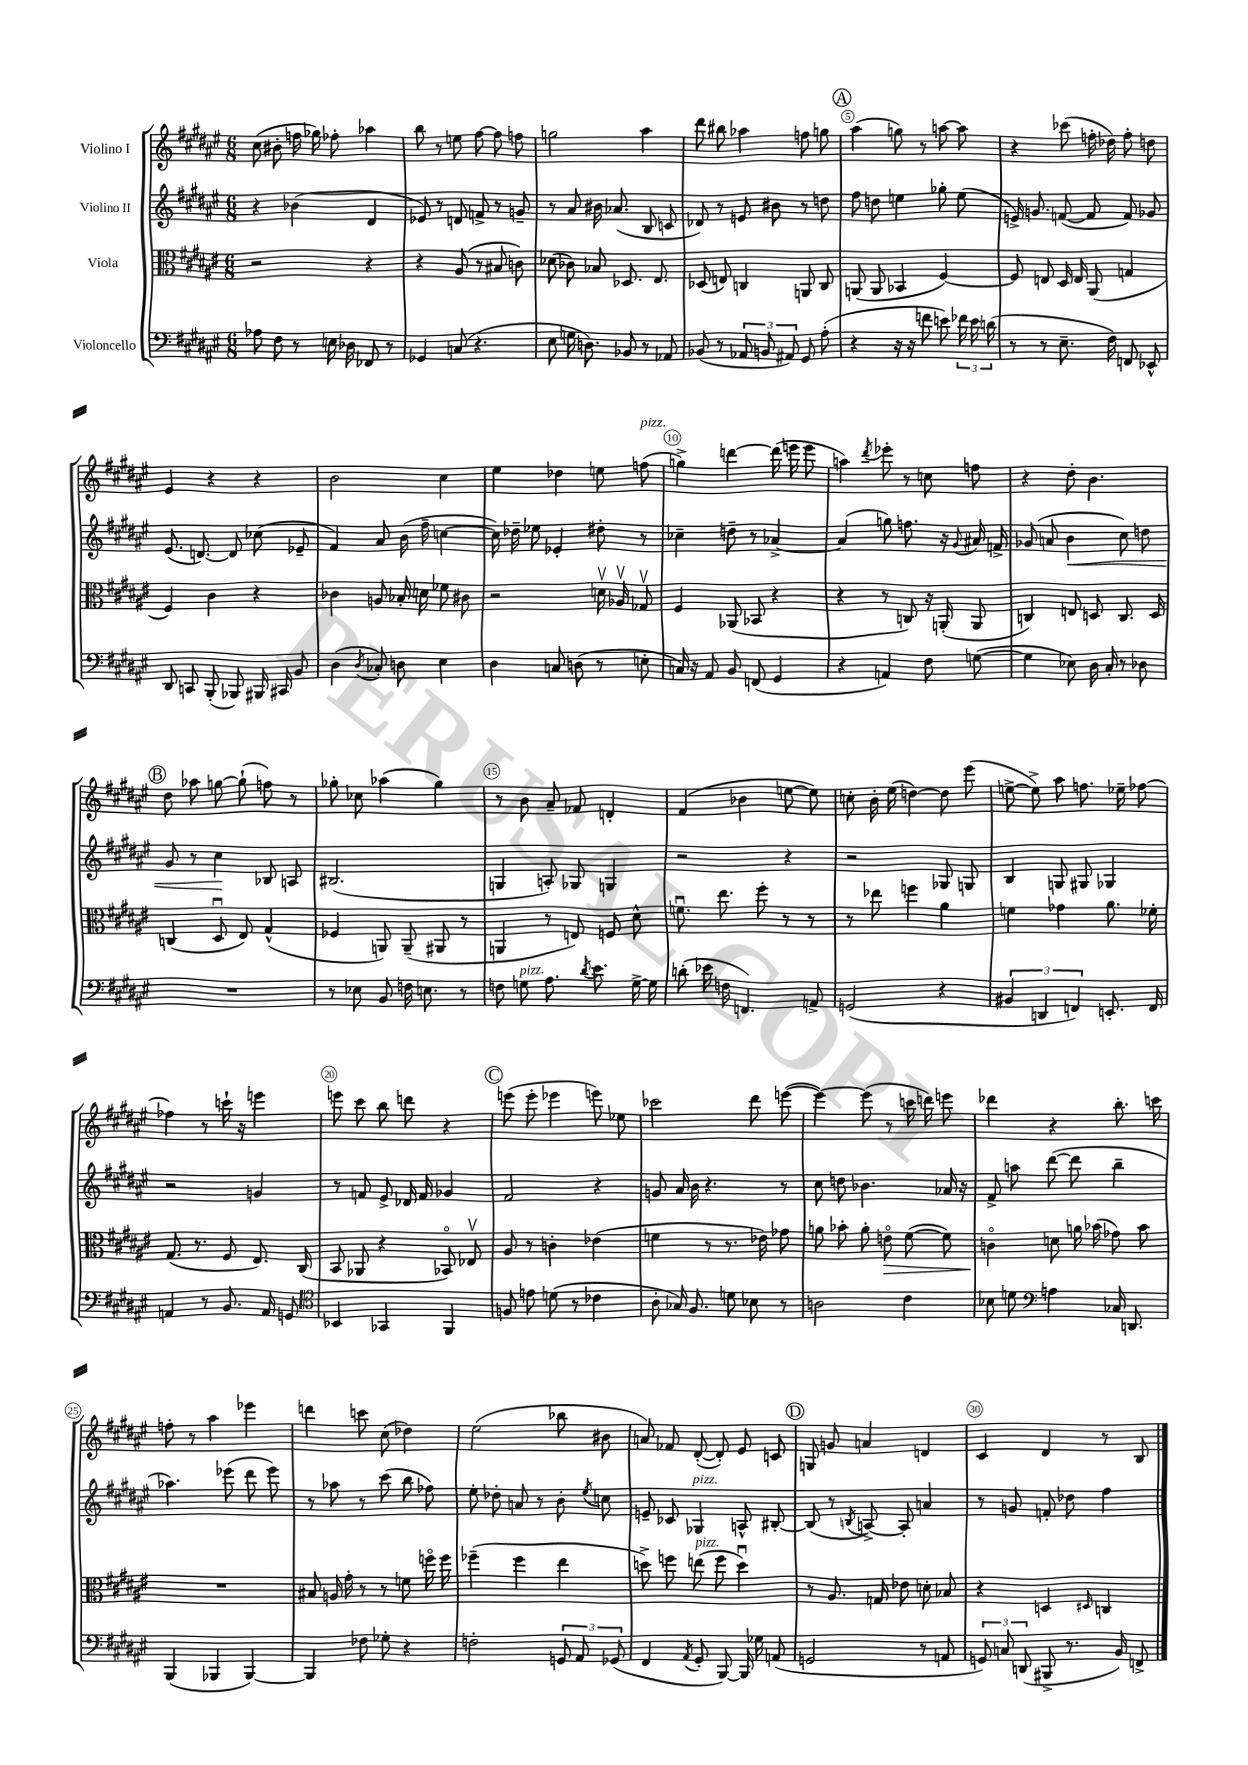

**kern	**kern	**dynam	**kern	**dynam	**kern
*part4	*part3	*part3	*part2	*part2	*part1
*staff4	*staff3	*staff3	*staff2	*staff2	*staff1
*I"Violoncello	*I"Viola	*	*I"Violino II	*	*I"Violino I
*clefF4	*clefC3	*	*clefG2	*	*clefG2
*k[f#c#g#d#a#e#]	*k[f#c#g#d#a#e#]	*	*k[f#c#g#d#a#e#]	*	*k[f#c#g#d#a#e#]
*M6/8	*M6/8	*	*M6/8	*	*M6/8
=1	=1	=1	=1	=1	=1
8A-X\	2r	.	4r	.	(8cc#\
8F#\	.	.	.	.	8b#X'\
8r	.	.	(4b-X\	.	16ffn\
.	.	.	.	.	16gg-X\)
16En\	.	.	.	.	8ff-X'\
16D-X\	.	.	.	.	.
8FF-X/	4r	.	4d#/	.	4aa-X\
8r	.	.	.	.	.
=2	=2	=2	=2	=2	=2
4GG-X/	4r	.	8e-X/)	.	8bb\
.	.	.	8r	.	8r
(8Cn/	(8A#/	.	8dn/	.	8een\
4.r	8r	.	8fn^/	.	[8ff#\
.	8B#X/	.	8r	.	8ff#\]
.	8cn\)	.	8gn~/	.	8ffn\
=3	=3	=3	=3	=3	=3
8E#\	(8d-X\	.	8r	.	2ggn\
16Gn\	8c-X\)	.	8a#/	.	.
8.Dn\)	.	.	.	.	.
.	8B-X/	.	16b#X\	.	.
.	.	.	(8.a-X/	.	.
8BB-X/	8.D-X/	.	.	.	.
8r	.	.	8B/	.	4aa#\
.	8.E#/	.	.	.	.
8AA-X/	.	.	8cn/	.	.
=4	=4	=4	=4	=4	=4
(8BB-X/	(8D-X/	.	8d-X/)	.	8ddd#\
8r	8En/)	.	8r	.	8bb#X\
12AA-X/	4Cn/	.	8en/	.	4aa-X\
12BBn/	.	.	.	.	.
.	.	.	8b#X\	.	.
12AA#X/)	.	.	.	.	.
8GG#/	8AAn/	.	8r	.	8ffn\
(8A#'\	8C/	.	8ddn\	.	8ggn\
!!LO:REH:place=s1:t=A
=5	=5	=5	=5	=5	=5
4r	(8AAn/	.	8ff#\	.	(4aa#\
.	8AA/	.	8ddn\	.	.
16r	4BB-X/	.	4een\	.	8ggn\)
16r	.	.	.	.	.
8fn\	.	.	.	.	8r
8en\)	[4F#/)	.	8gg-X'\	.	[8aan\
24f-X\	.	.	(8ee\	.	8aa\]
24e\	.	.	.	.	.
(24dn\	.	.	.	.	.
=6	=6	=6	=6	=6	=6
8r	8F#/]	.	16en^/)	.	4r
.	.	.	8.gn/	.	.
8r	8En/	.	.	.	.
8.E#~\	16D#/	.	([8fn/	.	(8ccc-X\
.	16E/	.	.	.	.
.	(8AA#/	.	8f/]	.	16ffn'\
16F#\)	.	.	.	.	16dd-X\)
8FFn/	4Gn/	.	8f/)	.	8ff'\
8EE-X^^/	.	.	8g-X/	.	8ddn\
!!LO:LB:g=z
=7	=7	=7	=7	=7	=7
8DD#/	4F#/)	.	(8.e#/	.	4e#/
8CCn/	.	.	.	.	.
.	.	.	[8.dn/)	.	.
(8BBB'/	4c#\	.	.	.	4r
8BBB-X/)	.	.	8d/]	.	.
16BBB#X/	4r	.	(8cc-X\	.	4r
16CC#X/	.	.	.	.	.
8BB/	.	.	8e-X~/	.	.
=8	=8	=8	=8	=8	=8
(4D#\	4c-X\	.	4f#/)	.	2b\
8qD#/	.	.	.	.	.
8C-X'/)	8An/	.	8a#/	.	.
8Dn\	16B-X'/	.	(16b\	.	.
.	16dn\	.	16ff#~\	.	.
4E#\	8f-X\	.	[4ccn\	.	4cc#\
.	8c#X\	.	.	.	.
=9	=9	=9	=9	=9	=9
4D#\	2r	.	16cc\])	.	4ee#\
.	.	.	16dd-X~\	.	.
.	.	.	8ee-X\	.	.
8Cn/	.	.	4e-X'/	.	4dd-X\
(8Dn\	.	.	.	.	.
8r	16dnv\	.	8dd#X'\	.	8een\
.	16A-Xv/	.	.	.	.
!	!	!	!	!	!LO:TX:a:i:t=pizz.
8En'\	8G-Xv/	.	8r	.	(8ffn\
=10	=10	=10	=10	=10	=10
16Cn/)	4F#/	.	4cc-X~\	.	4ggn^\)
16r	.	.	.	.	.
8AA#/	.	.	.	.	.
8BB/	(8AA-X/	.	8ddn~\	.	[4dddn\
(8FFn/	8BB-X/	.	8r	.	.
4GG#/	4r	.	[4a-X^/	.	(16ddd\]
.	.	.	.	.	16eeen\
.	.	.	.	.	8eee\
=11	=11	=11	=11	=11	=11
4r	4r	.	(4a-/]	.	4aan\)
.	.	.	.	.	8qddd#/
4AAn/)	8r	.	8ggn\)	.	8eee-X'\
.	8Cn/)	.	8.ffn\	.	8r
8F#\	16r	.	.	.	8ccn\
.	(16AAn'/	.	16r	.	.
.	.	.	8qqg#/	.	.
([8Gn\	8AA/	.	16a#X/	.	8ffn\
.	.	.	16fn^/	.	.
=12	=12	=12	=12	=12	=12
4G\]	4Cn/)	.	(8g-X/	.	4r
.	.	.	8an/	.	.
!	!	!	!	!LO:HP:b	!
8E-X\)	8En/	.	4b\	<	8dd#'\
16D#\	8Dn/	.	.	.	4.b\
16C#'/	.	.	.	.	.
8r	8.C/	.	8cc#\)	.	.
8D-X\	.	.	8ddn\	.	.
.	16D/	.	.	.	.
!!LO:LB:g=z
!!LO:REH:place=s1:t=B
=13	=13	=13	=13	=13	=13
2.r	(4Cn/	.	8g#/	.	8dd#\
.	.	.	8r	.	8aa-X\
.	8D#u/	.	4cc#\	.	[8ggn\
.	8E#/)	.	.	.	(8gg`\]
.	(4G#^^/	.	8B-X/	[	8ffn\)
.	.	.	8An/	.	8r
=14	=14	=14	=14	=14	=14
8r	4F-X/	.	(2.B#X/	.	8gg-X'\
8E-X\	.	.	.	.	8cc-X\
8BB/	8AAn/)	.	.	.	(4aa-X\
16Fn\	(8AA~/	.	.	.	.
8.En\	.	.	.	.	.
.	8AA#X/	.	.	.	4gg-\)
8r	8r	.	.	.	.
=15	=15	=15	=15	=15	=15
8Fn\	4AAn/	.	4Gn/	.	8r
!LO:TX:a:i:t=pizz.	!	!	!	!	!
8Gn\	.	.	.	.	8b\
8.A#\	8r	.	8An'/)	.	8a#~/
.	8En/)	.	8G-X/	.	8f-X/
8qd#/	.	.	.	.	.
8.e#\	.	.	.	.	.
.	8Fn/	.	4Gn/	.	4dn'/
[16G^\	8d#^^\	.	.	.	.
16G\]	.	.	.	.	.
=16	=16	=16	=16	=16	=16
(8dn'\	8.fnu\	.	2r	.	(4f#/
16e-X\	.	.	.	.	.
16Fn\	8.ee#\	.	.	.	.
4.FFn/)	.	.	.	.	4b-X\
.	8ff#'\	.	.	.	.
.	8r	.	4r	.	[8een\
8AAn^/	8r	.	.	.	8ee\])
=17	=17	=17	=17	=17	=17
(2GGn/	8r	.	2r	.	8ccn'\
.	8ee-X\	.	.	.	16b'\
.	.	.	.	.	(16ee#\
.	4ffn\	.	.	.	[4ddn\)
4r	4a#\	.	8G-X/	.	8dd\]
.	.	.	8Gn/	.	(8eee#\
=18	=18	=18	=18	=18	=18
6BB#X/	4fn\	.	4B/	.	[8een^\
.	.	.	.	.	8ee^\])
6DDn/	.	.	.	.	.
.	4g-X\	.	8Gn/	.	8aa#\
6FFn/)	.	.	.	.	.
.	.	.	8G#X/	.	8.ffn\
8.EEn'/	8.a#\	.	4G-X/	.	.
.	.	.	.	.	16ee-X~\
.	.	.	.	.	[8ff-X\
16FF/	16f-X'\	.	.	.	.
!!LO:LB:g=z
=19	=19	=19	=19	=19	=19
4AAn/	(8.G#/	.	2r	.	4ff-X\]
.	8.r	.	.	.	.
8r	.	.	.	.	8r
8.BB/	8F#/	.	.	.	16cccn`\
.	.	.	.	.	16r
.	8.E#/)	.	4gn/	.	4eeen\
16AA/	.	.	.	.	.
8GGn/	.	.	.	.	.
.	(16C#/	.	.	.	.
=20	=20	=20	=20	=20	=20
*clefC4	*	*	*	*	*
4BB-X/	8BB/	.	8r	.	8eeen\
.	8AA-X/	.	8fn/	.	8ccc#\
4GG-X/	4r	.	8e#^/	.	8bb\
.	.	.	16d-X/	.	8dddn\
.	.	.	16f/	.	.
4FF#/	8BB-X/)	.	4g-X/	.	4r
.	8E-Xv/	.	.	.	.
!!LO:REH:place=s1:t=C
=21	=21	=21	=21	=21	=21
8Fn/	8A#/	.	2f#/	.	(8eeen\
8en\	8r	.	.	.	8eee'\
(8dn\	4cn'\	.	.	.	4eee-X\
8r	.	.	.	.	.
4c-X\	(4e-X\	.	4r	.	8eeen\)
.	.	.	.	.	8ee-X\
=22	=22	=22	=22	=22	=22
8A#'\	4fn\	.	8gn/	.	2ccc-X\
16G-X/)	.	.	16a#/	.	.
8.F#/	.	.	16b\	.	.
.	8r	.	4.r	.	.
8dn\	8.r	.	.	.	.
8B-X\	.	.	.	.	8ddd#\
.	16e-X\)	.	.	.	.
8r	8g-X\	.	8r	.	([8eeen\
=23	=23	=23	=23	=23	=23
2An\	8an\	.	8cc#\	.	4eee\_)
.	8b-X'\	.	8ddn\	.	.
.	8a'\	.	4.b-X\	.	(8eee\]
!	!	!LO:HP:b	!	!	!
.	8en\	>	.	.	8r
4c#\	([8f#\	.	.	.	16cccn\
.	.	.	.	.	16dddn\)
.	8f#\])	.	16a-X/	.	8eeen\
.	.	.	16r	.	.
=24	=24	=24	=24	=24	=24
8B-X\	4cn\	.	8f#^/	.	4ddd-X\
8dn\	.	.	8aan\	.	.
*clefF4	*	*	*	*	*
4An\	8dn\	]	([8ddd#\	.	4r
.	16an\	.	8ddd#\]	.	.
.	(16b-X\	.	.	.	.
16C-X/	8g-X\)	.	4bb~\	.	8.bb'\
8.DDn/	.	.	.	.	.
.	8b-\	.	.	.	.
.	.	.	.	.	16cccn\
!!LO:LB:g=z
=25	=25	=25	=25	=25	=25
(4BBB/	2.r	.	4.aa-X\)	.	8ffn'\
.	.	.	.	.	8r
4BBB-X/	.	.	.	.	4aa#\
.	.	.	(8eee-X\	.	.
[4BBB-/)	.	.	8ddd#\	.	4eee-X\
.	.	.	8eee-\)	.	.
=26	=26	=26	=26	=26	=26
4BBB-/]	8B#X/	.	8r	.	4dddn\
.	16An/	.	8aa-X\	.	.
.	16g#'\	.	.	.	.
8F-X\	8r	.	8r	.	8cccn\
8G-X'\	8r	.	(8ccc#\	.	(8cc#\
4r	8fn\	.	8bb\	.	4dd-X\)
.	16ffn\	.	8ff-X\)	.	.
.	16ff\	.	.	.	.
=27	=27	=27	=27	=27	=27
2Fn'\	(4ff-X~\	.	8ee#'\	.	(2ee#\
.	.	.	8dd-X'\	.	.
.	4ff-\	.	8an/	.	.
.	.	.	8r	.	.
12GGn/	4ee#\	.	8b'\	.	8bb-X\
12AA#/	.	.	.	.	.
.	.	.	8qee#/	.	.
.	.	.	8ccn\	.	8b#X\
(12GG-X/	.	.	.	.	.
=28	=28	=28	=28	=28	=28
4FF#/	8ddn^\)	.	8en~/	.	8an/)
.	8ffn\	.	8c-X/	.	8f-X/
8qAA#/	.	.	.	.	.
!	!	!	!LO:TX:a:i:t=pizz.	!	!
!	!LO:TX:a:i:t=pizz.	!	!	!	!
8GG#'/	(8een\	.	4G-X/	.	([8d#'/
[8BBB/)	8ff\	.	.	.	8d#'/])
16BBB/]	4ddu\)	.	8An^^/	.	8e#/
16G-X\	.	.	.	.	.
(8AAn/	.	.	[8B#X'/	.	8cn/
!!LO:REH:place=s1:t=D
=29	=29	=29	=29	=29	=29
2GGn/	8r	.	(8B#/]	.	8Gn/
.	8.A#/	.	8r	.	8gn/
.	.	.	8qBn/	.	.
.	.	.	[8An^/)	.	4an/
.	16Gn/	.	.	.	.
.	8e-X\	.	8A'/]	.	.
8r	8dn'\	.	4an/	.	4dn/
8AAn/	8B-X/	.	.	.	.
=30	=30	=30	=30	=30	=30
12GGn/)	4r	.	8r	.	4c#/
12Cn/	.	.	.	.	.
.	.	.	8gn/	.	.
(12DDn/	.	.	.	.	.
8BBB#X^/	4Dn/	.	8fn'/	.	4d#/
8.r	.	.	8dd-X\	.	.
.	16qqD#X/	.	.	.	.
.	4Cn/	.	4ff#\	.	8r
16BB/)	.	.	.	.	.
8FFn^/	.	.	.	.	8B/
==	==	==	==	==	==
*-	*-	*-	*-	*-	*-
